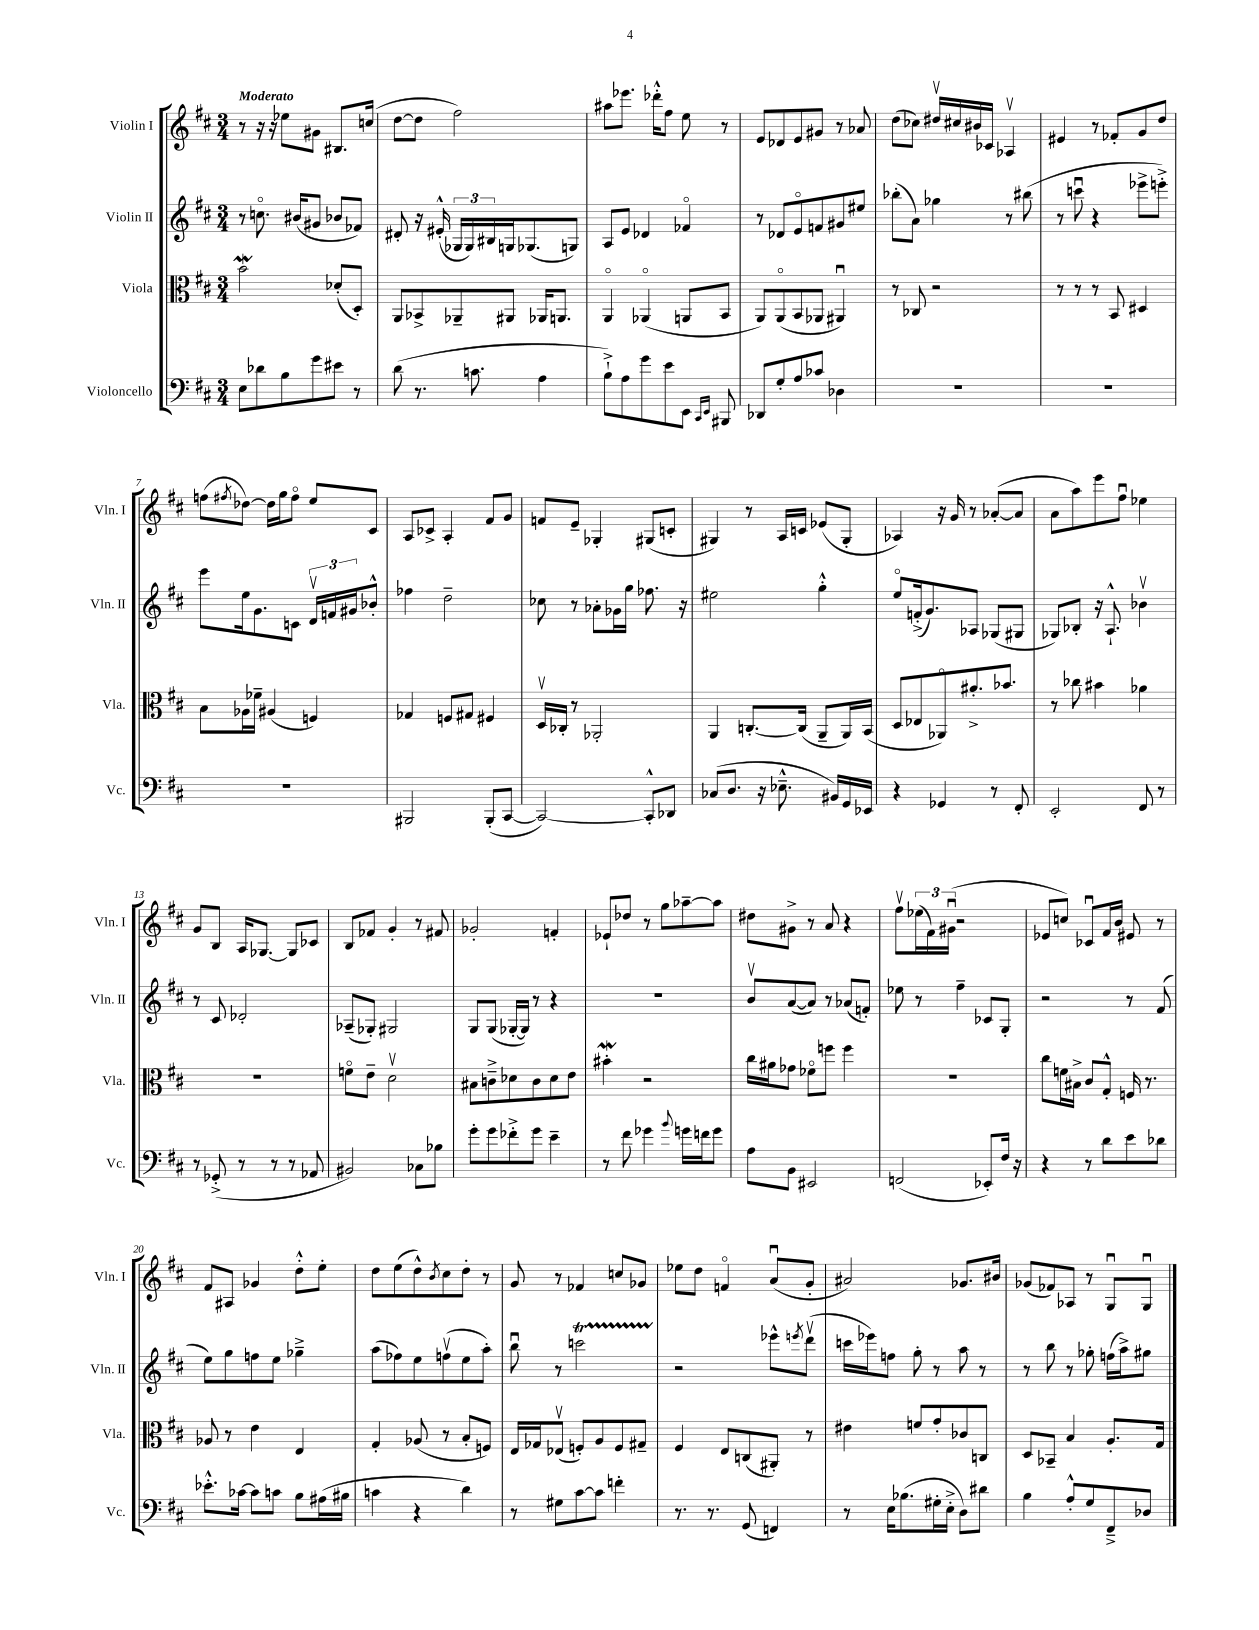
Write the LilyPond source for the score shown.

<<
\new StaffGroup <<
\new Staff = "s0" \with { instrumentName = "Violin I" shortInstrumentName = "Vln. I" } {
    \clef treble \key d \major \numericTimeSignature \time 3/4 \tempo "Moderato"
    r8 r16 r16 ees''8 gis'8 bis8. c''16( |
    d''8~ d''8 fis''2) |
    ais''8 ees'''8. des'''16-.-^ fis''8 e''8 r8 |
    e'8 des'8 e'8 gis'8 r8 aes'8 |
    d''8( ces''8) dis''16\upbow cis''16 bis'16 ces'16 aes4\upbow |
    eis'4 r8 fes'8-. g'8 d''8 |
    f''8( \acciaccatura { fis''8 } des''8~) des''16 g''16 fis''8\flageolet e''8 cis'8 |
    a8 ces'8-> a4-. fis'8 g'8 |
    f'8 e'8-- ges4-. gis8( c'8-. |
    gis4) r8 a16 c'16 ees'8( gis8-. |
    aes4) r16 g'16 r8 aes'8~-.( aes'8 |
    a'8 a''8) e'''8 fis''8\downbow ees''4 |
    g'8 b8 a16 ges8.~ ges8 ces'8 |
    b8 fes'8 g'4-. r8 fis'8 |
    ges'2-. f'4-. |
    ees'8-! des''8 r8 g''8 aes''8~-- aes''8 |
    dis''8 gis'8-> r8 a'8 r4 |
    fis''8\upbow \tuplet 3/2 { ees''16( fis'16) gis'16\downbow( } r2 |
    ees'8 c''8) ces'8\downbow fis'16 b'16 eis'8 r8 |
    fis'8 ais8 ges'4 d''8-.-^ e''8-. |
    d''8 e''8( d''8-^) \acciaccatura { b'8 } cis''8 d''8-. r8 |
    g'8 r8 fes'4 c''8 ges'8 |
    ees''8 d''8 f'4\flageolet a'8\downbow( g'8-. |
    ais'2) ges'8. bis'16 |
    ges'8( fes'8) aes8 r8 g8\downbow g8\downbow \bar "|." |
}
\new Staff = "s1" \with { instrumentName = "Violin II" shortInstrumentName = "Vln. II" } {
    \clef treble \key d \major \numericTimeSignature \time 3/4
    r8 c''8.\flageolet bis'16( gis'8 bes'8 fes'8) |
    dis'8-. r16 eis'16-.-^( \tuplet 3/2 { ges16 ges16) bis16 } g16 ges8.( g8) |
    a8 e'8 des'4 fes'4\flageolet |
    r8 des'8 e'8\flageolet f'8 gis'8 eis''8 |
    bes''8-.( a'8) ges''4 r8 bis''8( |
    r8 c'''8\downbow r4 ees'''8-> e'''8-.->) |
    e'''8 e''16 g'8. c'8 \tuplet 3/2 { d'16\upbow f'16 gis'16 } bes'8-.-^ |
    fes''4 d''2-- |
    ces''8 r8 aes'8-. ges'16 g''16 fes''8. r16 |
    eis''2 g''4-.-^ |
    e''8\flageolet f'16-.->( g'8.) aes8 ges8( gis8 |
    ges8) bes8-. r16 a8.-!-^ bes'4\upbow |
    r8 cis'8 des'2-. |
    aes8--( ges8-.) gis2 |
    g8 g8( ges16~-. ges16) r8 r4 |
    R2. |
    b'8\upbow a'8~( a'8) r8 aes'8( f'8-.) |
    ees''8 r8 fis''4-- ces'8 g8-. |
    r2 r8 fis'8( |
    e''8) g''8 f''8 e''8 ges''4---> |
    a''8( fes''8) e''8 f''8\upbow( e''8 a''8-.) |
    b''8\downbow r8 c'''2\startTrillSpan |
    r2\stopTrillSpan ees'''8-^ \acciaccatura { e'''8 } d'''8\upbow( |
    c'''16 ees'''16) f''8 g''8-. r8 a''8 r8 |
    r8 b''8 r8 ges''8-. f''16( a''16->) gis''8 \bar "|." |
}
\new Staff = "s2" \with { instrumentName = "Viola" shortInstrumentName = "Vla." } {
    \clef alto \key d \major \numericTimeSignature \time 3/4
    b'2\mordent des'8-.( d8-.) |
    a,8 bes,8-> aes,8-- ais,8 aes,16 a,8. |
    a,4\flageolet aes,4\flageolet( a,8 b,8 |
    a,8) a,8\flageolet( b,8 aes,8 ais,4\downbow) |
    r8 ces8 r2 |
    r8 r8 r8 b,8 dis4 |
    b8 aes16 fes'16-- ais4( f4) |
    ges4 f8 gis8 fis4 |
    d16\upbow ces16-. r8 aes,2-. |
    a,4 c8.~-. c16( a,8-- a,16) b,16( |
    d8 ees8 aes,8\flageolet) ais'8.-.-> bes'8. |
    r8 ces''8 bis'4 aes'4 |
    R2. |
    f'8\flageolet e'8-- d'2\upbow |
    bis8 c'8---> des'8 c'8 des'8 e'8 |
    bis'4-.\mordent r2 |
    cis''16 ais'16 ges'8 fes'8\flageolet f''8 f''4 |
    R2. |
    cis''8 f'16 bis16-> cis'8 g8-.-^ f16 r8. |
    aes8 r8 e'4 e4 |
    g4-. aes8( r8 b8-. f8) |
    e16 ges16 ees8\upbow( f8-.) a8 f8 gis8-- |
    fis4 e8 c8( ais,8-.) r8 |
    eis'4 f'8 g'8-. ces'8 c8 |
    d8 bes,8-- b4 a8.-. g16 \bar "|." |
}
\new Staff = "s3" \with { instrumentName = "Violoncello" shortInstrumentName = "Vc." } {
    \clef bass \key d \major \numericTimeSignature \time 3/4
    e8 des'8 b8 g'8 eis'8 r8 |
    d'8( r8. c'8. a4 |
    b8-!->) a8 g'8 e'8 e,8 \grace { cis,16 e,16 } bis,,8 |
    des,8 g8-. a8 ces'8 des4 |
    R2. |
    R2. |
    R2. |
    bis,,2 bis,,8-.( cis,8~ |
    cis,2~) cis,8-.-^ des,8 |
    ces8( d8. r16 ees8.---^ bis,16) g,16 ees,16 |
    r4 ges,4 r8 fis,8-. |
    e,2-. fis,8 r8 |
    r8 ges,8-.->( r8 r8 r8 aes,8 |
    bis,2) ces8 bes8 |
    g'8-. g'8 fes'8-.-> g'8 e'4-- |
    r8 fis'8 ges'4 \appoggiatura { b'8 } g'16 f'16 g'8 |
    a8 b,8 eis,2 |
    f,2( ees,8-.) fis16 r16 |
    r4 r8 d'8 e'8 des'8 |
    ees'8.-.-^ ces'16~ ces'8 c'8 b8 ais16( bis16 |
    c'4 r4 d'4) |
    r8 gis8 cis'8~ cis'8 f'4-. |
    r8. r8. g,8( f,4) |
    r8 e16 bes8.( gis16-. e16-.-> d8) dis'8 |
    b4 a8-.-^ g8 fis,8---> des8 \bar "|." |
}
>>
>>
